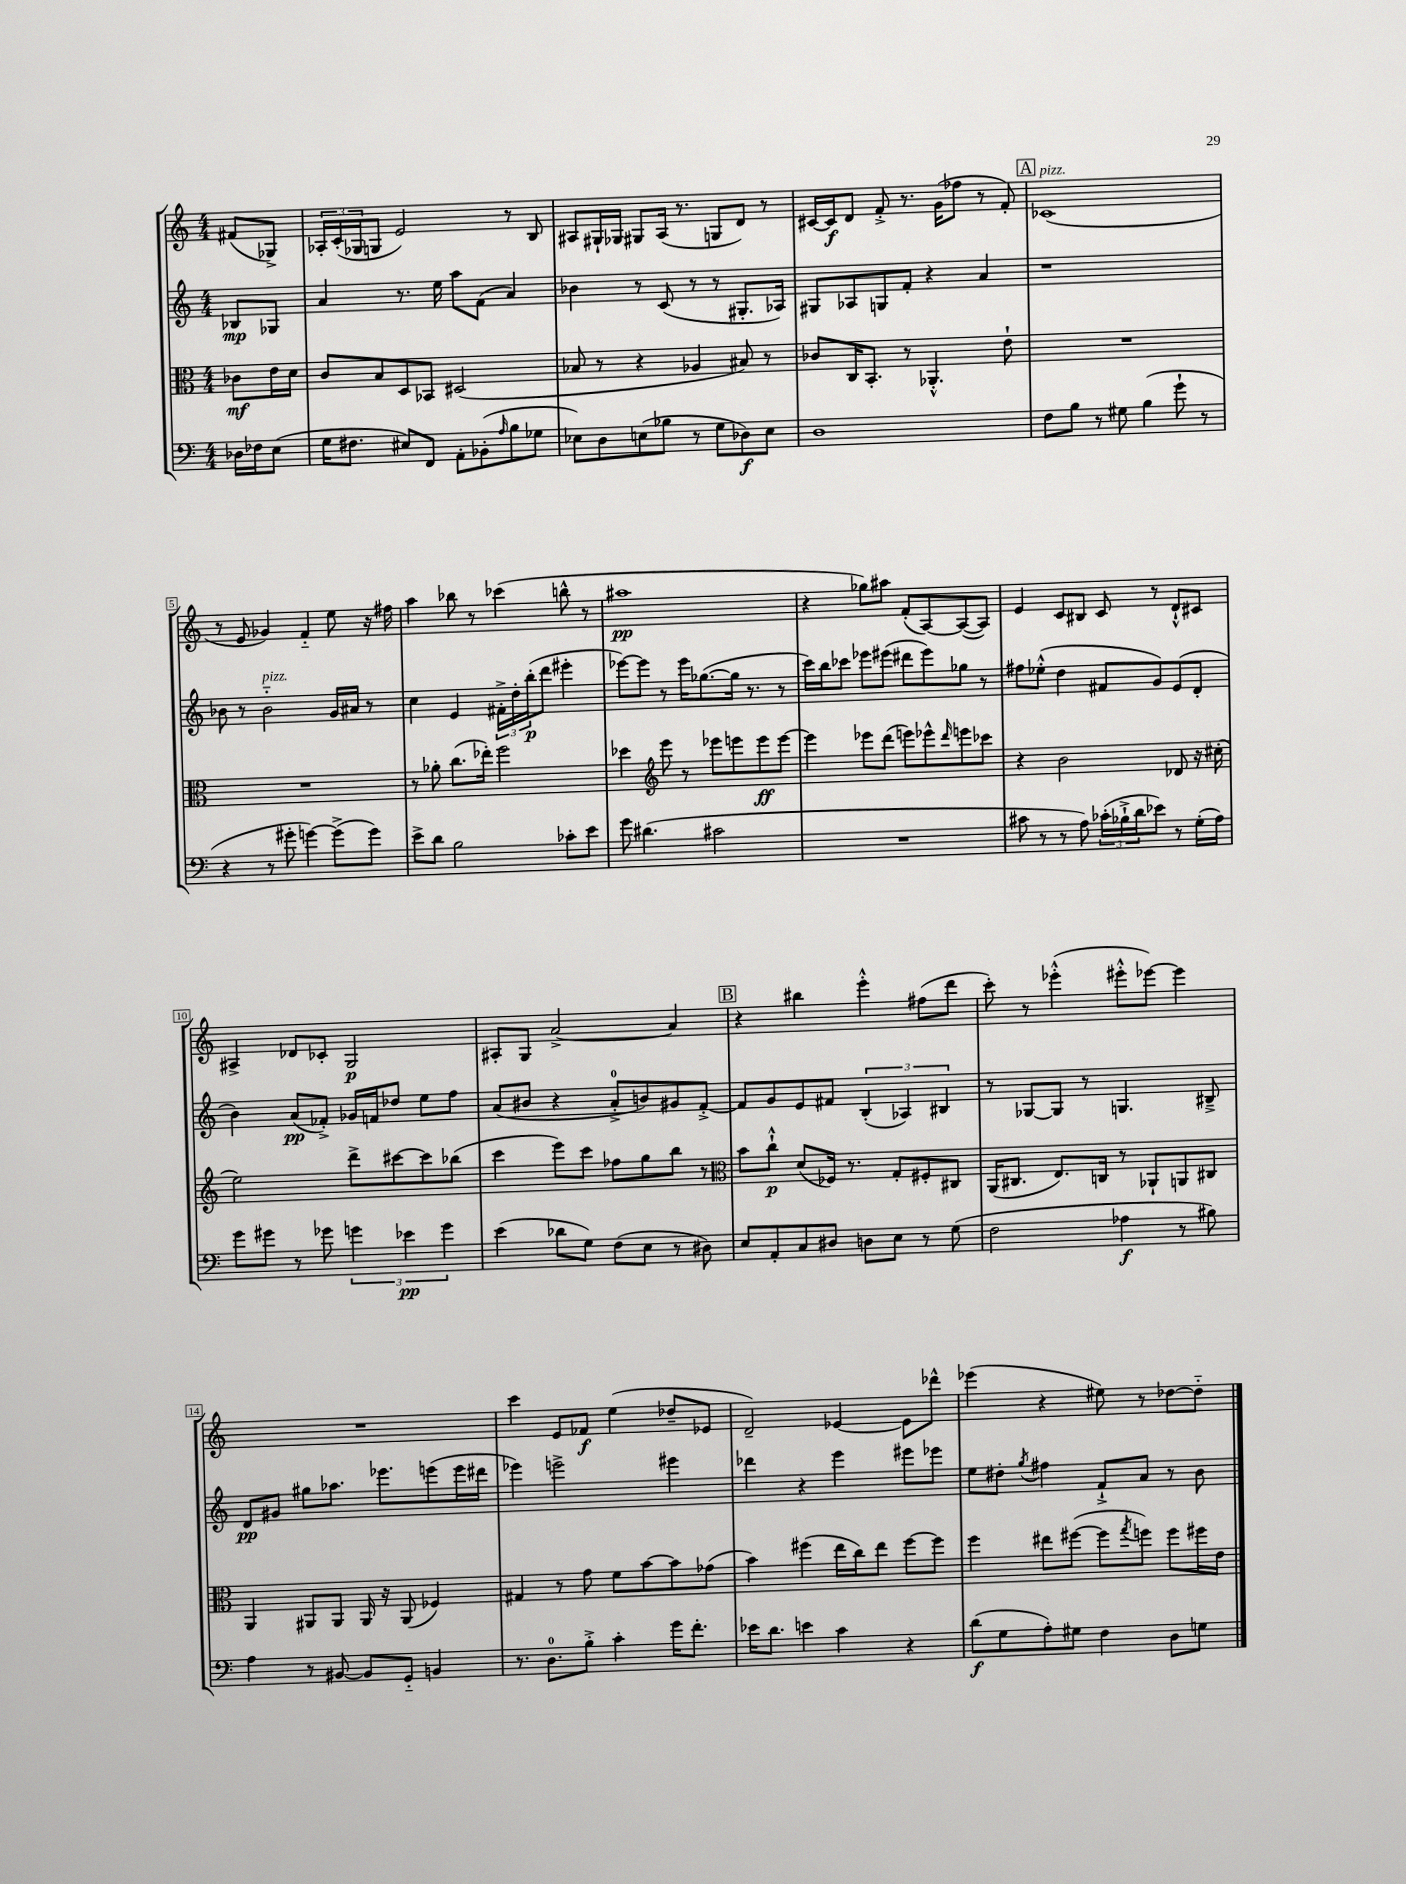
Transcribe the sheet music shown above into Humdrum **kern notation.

**kern	**kern	**kern	**kern
*staff4	*staff3	*staff2	*staff1
*clefF4	*clefC3	*clefG2	*clefG2
*k[]	*k[]	*k[]	*k[]
*M4/4	*M4/4	*M4/4	*M4/4
16D-	8c-	8B-	(8f#
16F-	.	.	.
(8E	16e	8G-	8G-^)
.	16d	.	.
=	=	=	=
16G	8c	4a	24A-'
.	.	.	(24c'
8.F#	.	.	.
.	.	.	24G-
.	8B	.	8G
8E#)	8D	8.r	2e)
8FF	8BB-	.	.
.	.	16ee	.
8AA'	(2D#	8aa	.
(8BB-'	.	(8f	.
16qqA	.	.	.
8B	.	4a)	8r
8G-	.	.	8B
=	=	=	=
8E-)	8B-	4b-	8A#
8D	8r	.	16G#`
.	.	.	16G-
(8E	4r	8r	8G#
8B-	.	(8c	(16A#
.	.	.	8.r
8r	4A-	8r	.
8G	.	8r	8G
8D-)	8B#)	8.G#'	8d)
8E	8r	.	8r
.	.	16A-)	.
=	=	=	=
1D	8c-	8G#	[16c#
.	.	.	16c#]
.	16C	8A-	8d
.	8.BB'	.	.
.	.	8G	8f'^
.	8r	8f'	8.r
.	4.AA-'^^	4r	.
.	.	.	(16g
.	.	.	8ff-
.	.	4a	8r
.	8e`	.	8f')
=	=	=	=
8F	1r	1r	(1c-
8B	.	.	.
8r	.	.	.
8G#	.	.	.
(4B	.	.	.
8g`	.	.	.
8r	.	.	.
=	=	=	=
4r	1r	8b-	8r
.	.	8r	8e
8r	.	2b-'~	4g-)
8g#'	.	.	.
[4g)	.	.	4f'~
(8g^]	.	16g	8ee
.	.	16a#	.
8g)	.	8r	16r
.	.	.	16ff#
=	=	=	=
8e^	8r	4cc	4aa
8d	8a-'	.	.
2B	(8.cc	4e	8bb-
.	.	.	8r
.	16ee-')	.	.
.	2ff	24f#'^	(4ccc-
.	.	24dd'	.
.	.	(24bb'	.
.	.	8ddd	.
8c-'	.	4eee#'	8bb^^
8e	.	.	8r
=	=	=	=
8g	4dd-	[8eee-)	1aa#
(4.d#	.	8eee-]	.
*	*clefG2	*	*
.	8eee	8r	.
.	8r	16eee-	.
.	.	([8.gg-	.
2c#	8eee-	.	.
.	8eee	16gg-]	.
.	.	8.r	.
.	8eee	.	.
.	[8eee	8r	.
=	=	=	=
1r	4eee]	16ccc)	4r
.	.	16bb	.
.	.	8ccc-	.
.	8eee-	8eee-	8gg-)
.	(8ddd	(8eee#	8aa#
.	8eee)	8ddd#	(8f'
.	8eee-^^	8eee#)	[8A)
.	16qqddd	.	.
.	8eee	8gg-	(8A_
.	8ccc-	8r	8A])
=	=	=	=
8c#	4r	8ff#	4e
8r	.	(8ee-'^^	.
8r	2b	4dd	8c
8A)	.	.	8B#
(24c-'	.	8f#	8c
24B-`^	.	.	.
24d	.	.	.
8e-)	.	8g)	8r
8r	8d-	(8e	8d`^^
(16G'	16r	8d'	8c#
16A)	(16cc#'	.	.
=	=	=	=
8g	2ee)	4b)	4A#^
8g#	.	.	.
8r	.	(8a	8d-
8g-	.	8f-'^)	8c-'
6g	8ddd^	16g-	2G
.	.	16f	.
.	[8ccc#	8dd-	.
6e-	.	.	.
.	8ccc#]	8ee	.
6g	.	.	.
.	(8bb-	8ff	.
=	=	=	=
(4e	4ccc	(8a	8A#'
.	.	8b#	8G
8d-	8eee)	4r	[2a^
8G)	8ccc	.	.
(8F	8ff-	8a'^	.
8E	8gg	8b)	.
8r	8bb	8g#	4a]
8D#)	8r	[8f'^	.
=	=	=	=
*	*clefC3	*	*
8E	8b	8f]	4r
8AA'	8cc`^^	8g	.
8C	(8d	8e	4bb#
8D#	16F-)	8f#	.
.	8.r	.	.
8D	.	(6B'	4eee'^^
8E	8G'	.	.
.	.	6A-)	.
8r	8F#'	.	(8ff#
.	.	6B#	.
(8G	8C#	.	8ddd
=	=	=	=
2F	(16AA	8r	8ccc')
.	8.C#	.	.
.	.	[8G-	8r
.	8.E)	8G-]	(4eee-'^^
.	.	8r	.
.	16C	.	.
4A-	8r	4.G	8eee#'^^
.	8AA-`	.	[8eee-)
8r	8AA	.	4eee-]
8B#)	8C#	8B#~^	.
=	=	=	=
4A	4AA	8d	1r
.	.	8g#	.
8r	8AA#	8gg#	.
[8BB#	8AA#	8.aa-	.
8BB#]	16AA#	.	.
.	16r	8.eee-	.
8GG'~	(8AA#	.	.
4BB	4F-)	(8eee	.
.	.	16eee	.
.	.	16ddd#	.
=	=	=	=
8.r	4G#	4eee-)	4ccc
8.D	.	.	.
.	8r	2eee^	8e
8B'^	8g	.	8f-
4c'	8f	.	(4ee
.	[8b	.	.
16g	8b]	4eee#	8dd-~
8.f'	.	.	.
.	(8g-	.	8e-
=	=	=	=
16e-	4b)	4ddd-	2d~)
8.d	.	.	.
4e	(4ff#	4r	.
4c	16ee	4eee	[4e-
.	16cc)	.	.
.	8ee	.	.
4r	[8ff#	8eee#	8e-]
.	8ff#]	8eee-	8ddd-^^
=	=	=	=
(8d	4ff	8ee	(4eee-
8G	.	8dd#'	.
.	.	8qgg	.
8A')	8ee#	4ff#	4r
8G#	([8ff#	.	.
4F	8ff#]	8f`^	8ee#)
.	8qgg	.	.
.	8ff)	8a	8r
8D	8ff	8r	[8dd-
8G	16ff#	8b	8dd-'~]
.	16e	.	.
==	==	==	==
*-	*-	*-	*-
